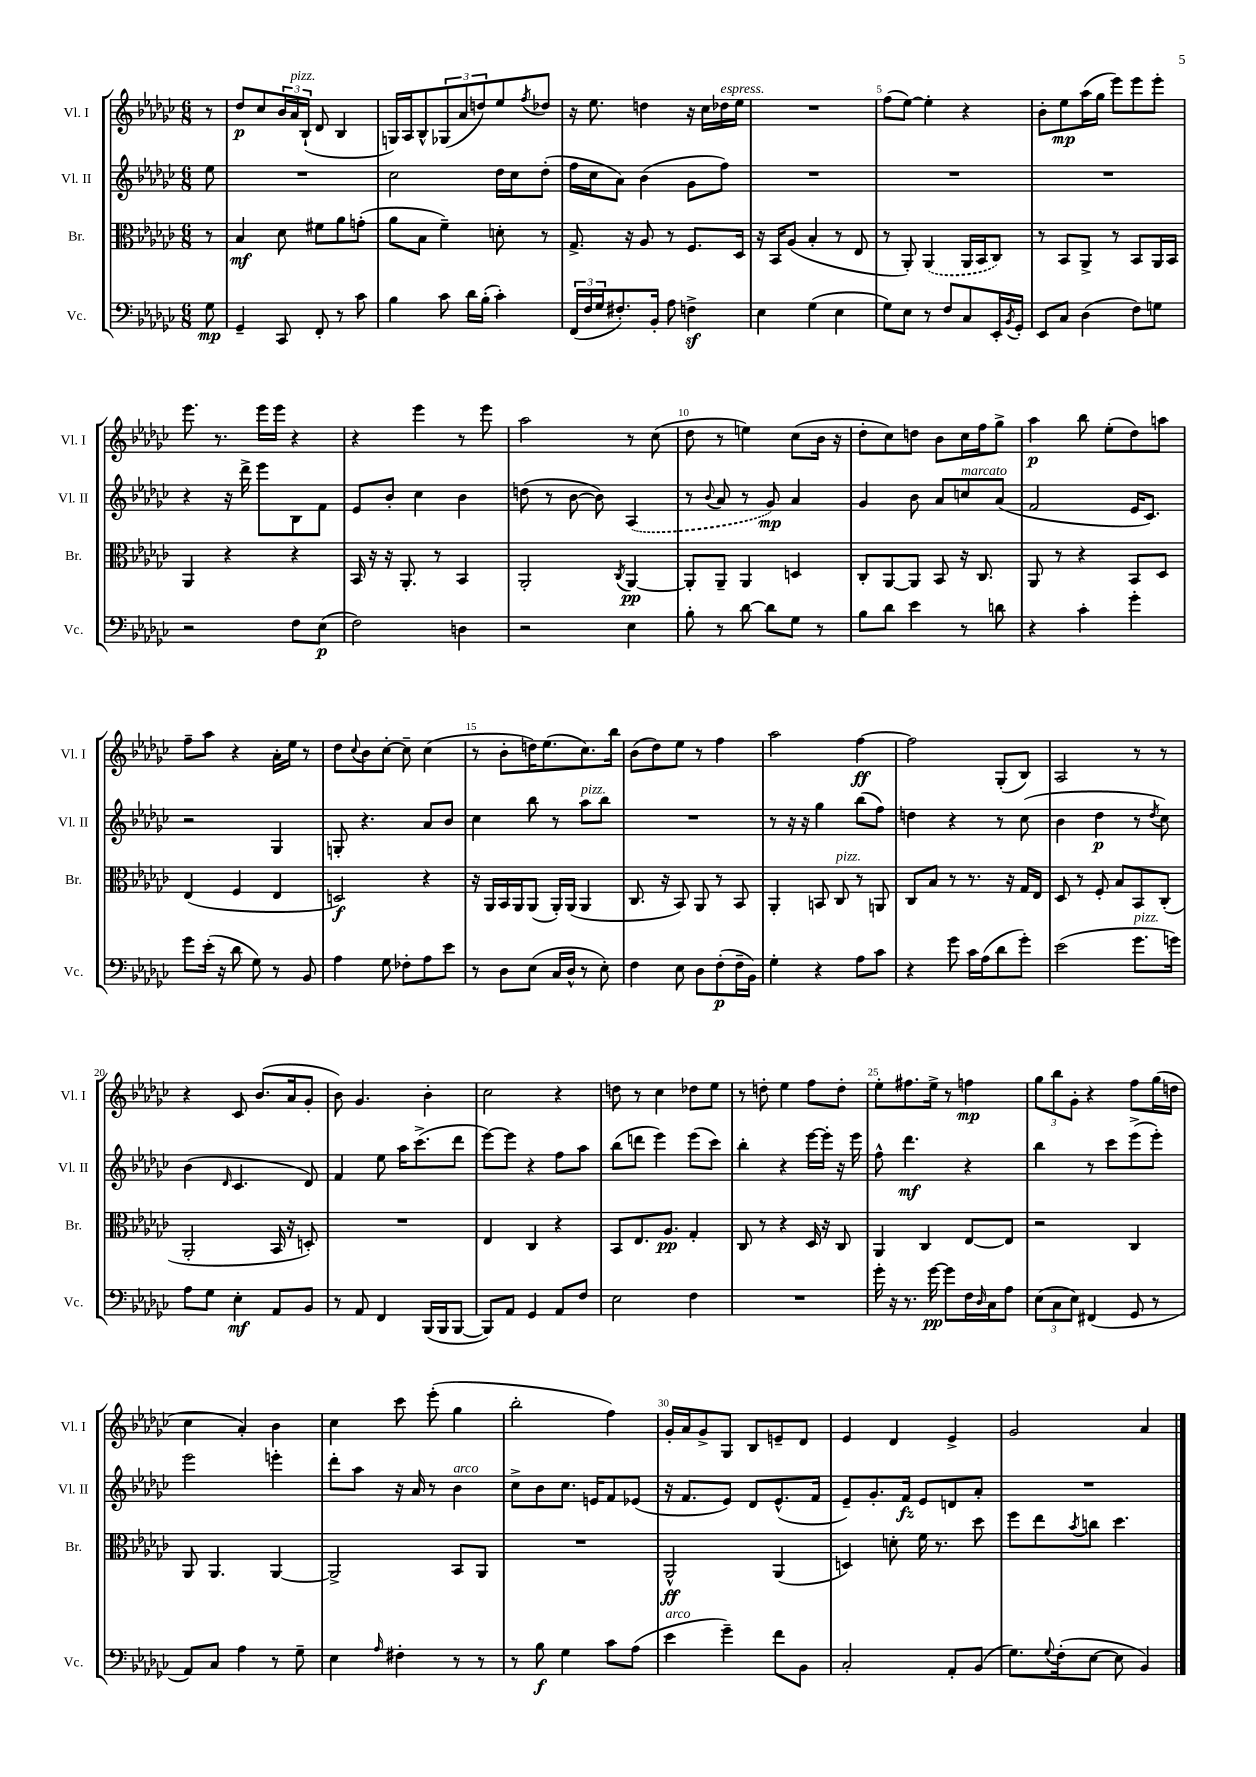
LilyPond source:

<<
\new StaffGroup <<
\new Staff = "s0" \with { instrumentName = "Vl. I" shortInstrumentName = "Vl. I" } {
    \clef treble \key ges \major \numericTimeSignature \time 6/8 \partial 8
    r8 |
    des''8\p ces''8 \tuplet 3/2 { bes'16 aes'16^\markup { \italic "pizz." } bes16-!( } des'8 bes4 |
    g16) aes16 bes8-^ \tuplet 3/2 { ges8( aes'8 d''8) } ees''8 \acciaccatura { f''8 } des''8 |
    r16 ees''8. d''4 r16 ces''16 des''16^\markup { \italic "espress." } ees''16 |
    R2. |
    f''8( ees''8~) ees''4-. r4 |
    bes'8-. ees''8\mp aes''16( ges''16 ees'''8) ees'''8 ees'''8-. |
    ees'''8. r8. ees'''16 ees'''16 r4 |
    r4 ees'''4 r8 ees'''8 |
    aes''2 r8 ces''8( |
    des''8 r8 e''4) ces''8( bes'16 r16 |
    des''8-. ces''8) d''8 bes'8 ces''16 f''16 ges''8-> |
    aes''4\p bes''8 ees''8-.( des''8) a''8 |
    f''8-- aes''8 r4 aes'16-. ees''16 r8 |
    des''8 \appoggiatura { ces''8 } bes'8 ces''8~-. ces''8-- ces''4( |
    r8 bes'8-. d''16) ees''8.( ces''8.) bes''16 |
    bes'8( des''8) ees''8 r8 f''4 |
    aes''2 f''4~\ff |
    f''2 ges8-.( bes8) |
    aes2 r8 r8 |
    r4 ces'8 bes'8.( aes'16 ges'8-. |
    bes'8) ges'4. bes'4-. |
    ces''2 r4 |
    d''8 r8 ces''4 des''8 ees''8 |
    r8 d''8-. ees''4 f''8 d''8-. |
    ees''8-. fis''8. ees''16-> r8 f''4\mp |
    \tuplet 3/2 { ges''8 bes''8 ges'8-. } r4 f''8 ges''16( d''16 |
    ces''4 aes'4-.) bes'4 |
    ces''4 ces'''8 ees'''8-.( ges''4 |
    bes''2-. f''4) |
    ges'16-. aes'16 ges'8-> ges8 bes8 e'8-- des'8 |
    ees'4 des'4 ees'4-> |
    ges'2 aes'4 \bar "|." |
}
\new Staff = "s1" \with { instrumentName = "Vl. II" shortInstrumentName = "Vl. II" } {
    \clef treble \key ges \major \numericTimeSignature \time 6/8 \partial 8
    ees''8 |
    R2. |
    ces''2 des''16 ces''16 des''8-.( |
    f''16 ces''16 aes'8) bes'4( ges'8 f''8) |
    R2. |
    R2. |
    R2. |
    r4 r16 des'''16-> ees'''8 bes8 f'8 |
    ees'8 bes'8-. ces''4 bes'4 |
    d''8( r8 bes'8~ bes'8) \once \slurDashed aes4( |
    r8 \appoggiatura { bes'8 } aes'8 r8 ges'8\mp) aes'4 |
    ges'4 bes'8 aes'8 c''8^\markup { \italic "marcato" } aes'8( |
    f'2 ees'16 ces'8.) |
    r2 ges4 |
    g8-. r4. aes'8 bes'8 |
    ces''4 bes''8 r8 aes''8^\markup { \italic "pizz." } bes''8 |
    R2. |
    r8 r16 r16 ges''4 bes''8( f''8) |
    d''4 r4 r8 ces''8( |
    bes'4 des''4\p r8 \acciaccatura { des''8 } ces''8) |
    bes'4( \grace { des'16 } ces'4. des'8) |
    f'4 ees''8 aes''16 ces'''8.->( des'''8 |
    ees'''8~) ees'''8 r4 f''8 aes''8 |
    bes''8( d'''8 ees'''4) ees'''8( ces'''8) |
    bes''4-. r4 ees'''16~ ees'''16-. r16 ees'''16 |
    f''8-^ des'''4.\mf r4 |
    bes''4 r8 ces'''8 ees'''8->( ees'''8-.) |
    ees'''2 e'''4-. |
    des'''8-. aes''8 r16 aes'16 r8 bes'4^\markup { \italic "arco" } |
    ces''8-> bes'8 ces''8. e'16 f'8 ees'8( |
    r16 f'8. ees'8) des'8 ees'8.-^( f'16 |
    ees'8--) ges'8.-. f'16\fz ees'8 d'8 aes'8-. |
    R2. \bar "|." |
}
\new Staff = "s2" \with { instrumentName = "Br." shortInstrumentName = "Br." } {
    \clef alto \key ges \major \numericTimeSignature \time 6/8 \partial 8
    r8 |
    bes4\mf des'8 fis'8 aes'8 g'8-.( |
    aes'8 bes8 f'4--) d'8-. r8 |
    ges8.-> r16 aes8 r8 f8. des16 |
    r16 bes,16 aes8( bes4-. r8 ees8 |
    r8 aes,8-.) \once \slurDashed aes,4( aes,16 bes,16 ces8) |
    r8 bes,8 aes,8-> r8 bes,8 aes,16 bes,16 |
    aes,4 r4 r4 |
    bes,16 r16 r16 aes,8.-. r8 bes,4 |
    aes,2-. \acciaccatura { ces8 } aes,4~\pp |
    aes,8-. aes,8-- aes,4 d4 |
    ces8-. aes,8~ aes,8 bes,8 r16 ces8. |
    aes,8 r8 r4 bes,8 des8 |
    ees4( f4 ees4 |
    d2\f) r4 |
    r16 aes,16 bes,16 aes,16 aes,8( aes,16-.) aes,16( aes,4 |
    ces8. r16 bes,8) aes,8 r8 bes,8 |
    aes,4-. b,8 ces8^\markup { \italic "pizz." } r8 a,8 |
    ces8 bes8 r8 r8. r16 ges16 ees16 |
    des8 r8 f8-. bes8 bes,8 ces8-.( |
    aes,2-. bes,16 r16 d8-.) |
    R2. |
    ees4 ces4 r4 |
    bes,8 ees8. aes8.\pp ges4-. |
    ces8 r8 r4 des16 r16 ces8 |
    aes,4 ces4 ees8~ ees8 |
    r2 ces4 |
    aes,8 aes,4. aes,4~ |
    aes,2-> bes,8 aes,8 |
    R2. |
    aes,2-^\ff aes,4( |
    d4) d'8-. f'16 r8. des''8 |
    f''8 ees''8 \acciaccatura { bes'8 } c''8 des''4. \bar "|." |
}
\new Staff = "s3" \with { instrumentName = "Vc." shortInstrumentName = "Vc." } {
    \clef bass \key ges \major \numericTimeSignature \time 6/8 \partial 8
    ges8\mp |
    ges,4-- ces,8 f,8-. r8 ces'8 |
    bes4 ces'8 des'16 bes16-.( ces'4-.) |
    \tuplet 3/2 { f,16( f16 ges16 } fis8.-.) bes,16-. aes8 f4->\sf |
    ees4 ges4( ees4 |
    ges8) ees8 r8 f8 ces8 ees,16-. \acciaccatura { bes,8 } ges,16-. |
    ees,8 ces8 des4( f8) g8 |
    r2 f8 ees8\p( |
    f2) d4 |
    r2 ees4 |
    bes8-. r8 des'8~ des'8 ges8 r8 |
    bes8 des'8 ees'4 r8 d'8 |
    r4 ces'4-. ges'4-. |
    ges'8 ees'16-.( r16 des'8 ges8) r8 bes,8 |
    aes4 ges8 fes8-. aes8 ees'8 |
    r8 des8 ees8( ces16 des16-^ r8 ees8-.) |
    f4 ees8 des8 f8-.\p( f16-- bes,16) |
    ges4-. r4 aes8 ces'8 |
    r4 ges'8 ces'16 aes16( des'8 ges'8-.) |
    ees'2( ges'8.^\markup { \italic "pizz." } g'16) |
    aes8 ges8 ees4-.\mf aes,8 bes,8 |
    r8 aes,8 f,4 bes,,16( bes,,16 bes,,8~ |
    bes,,8) aes,8 ges,4 aes,8 f8 |
    ees2 f4 |
    R2. |
    ges'16-. r16 r8. ges'16~\pp ges'8 f16 \grace { des16 } ces16 aes8 |
    \tuplet 3/2 { ees8( ces8 ees8) } fis,4( ges,8 r8 |
    aes,8) ces8 aes4 r8 ges8-- |
    ees4 \grace { aes16 } fis4-. r8 r8 |
    r8 bes8\f ges4 ces'8 aes8( |
    ees'4^\markup { \italic "arco" } ges'4--) f'8 bes,8 |
    ces2-. aes,8-. bes,8( |
    ges8.) \appoggiatura { ges8 } f16-.( ees8~ ees8 bes,4) \bar "|." |
}
>>
>>
\layout { \context { \Score \override BarNumber.break-visibility = ##(#f #t #t) barNumberVisibility = #(every-nth-bar-number-visible 5) } }
